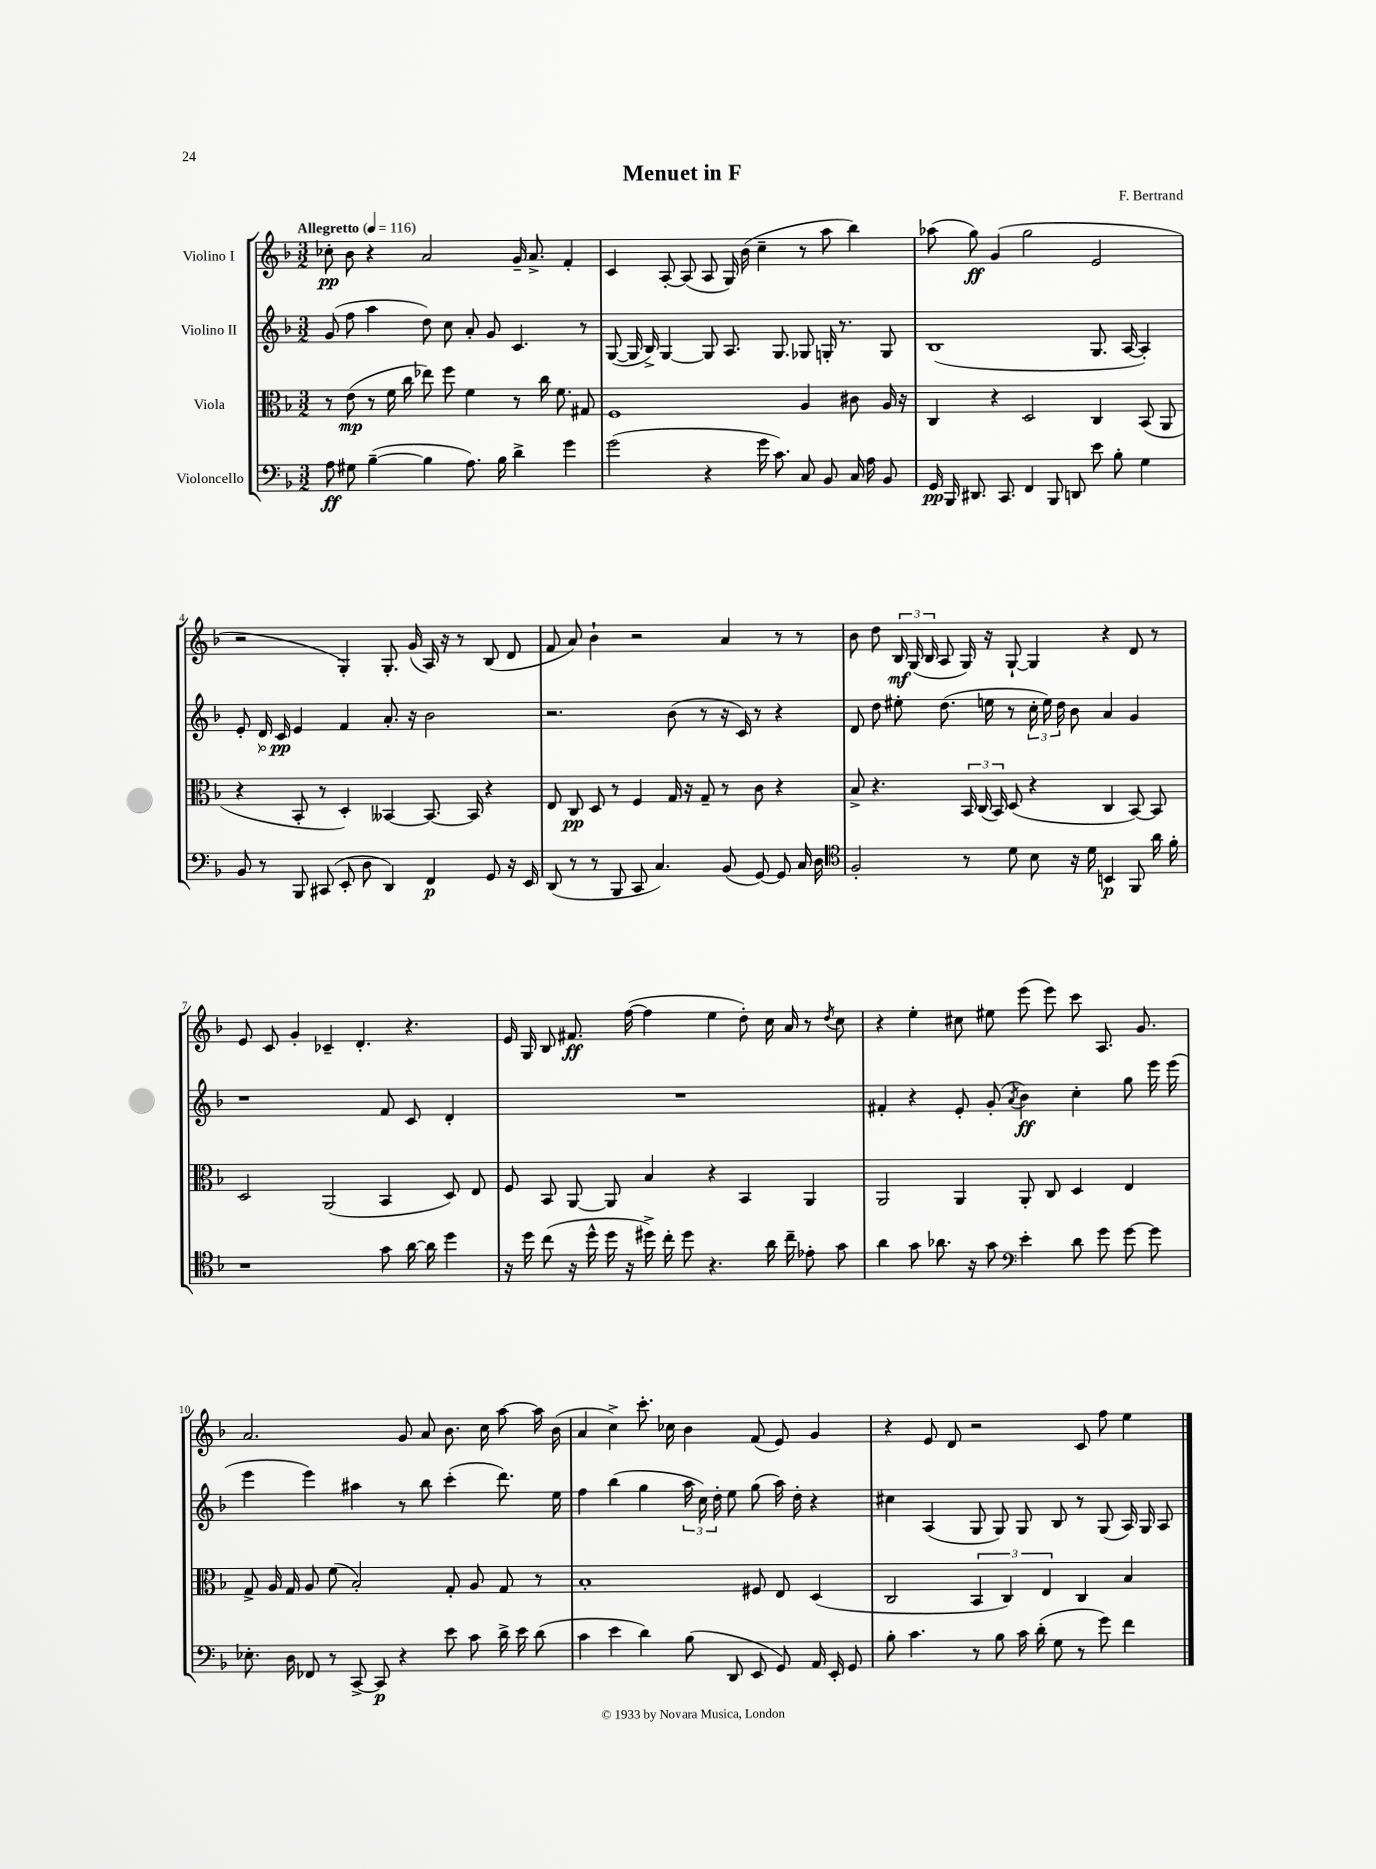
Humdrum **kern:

**kern	**dynam	**kern	**dynam	**kern	**dynam	**kern	**dynam
*part4	*part4	*part3	*part3	*part2	*part2	*part1	*part1
*staff4	*staff4	*staff3	*staff3	*staff2	*staff2	*staff1	*staff1
*I"Violoncello	*	*I"Viola	*	*I"Violino II	*	*I"Violino I	*
*clefF4	*	*clefC3	*	*clefG2	*	*clefG2	*
*k[b-]	*	*k[b-]	*	*k[b-]	*	*k[b-]	*
*M3/2	*	*M3/2	*	*M3/2	*	*M3/2	*
*MM116	*	*MM116	*	*MM116	*	*MM116	*
=1	=1	=1	=1	=1	=1	=1	=1
!	!	!	!	!	!	!LO:TX:a:B:t=Allegretto	!
8A\	ff	8r	.	(8g/	.	8cc-X'\	pp
8G#X\	.	(8e\	mp	8ff\	.	8b-\	.
([4B-~\	.	8r	.	4aa\	.	4r	.
.	.	16f\	.	.	.	.	.
.	.	16cc\	.	.	.	.	.
4B-\]	.	8ee-X\)	.	8dd\)	.	2a/	.
.	.	8ff\	.	8cc\	.	.	.
8.A\)	.	4f\	.	8a'/	.	.	.
.	.	.	.	8g/	.	.	.
16B-\	.	.	.	.	.	.	.
4d^\	.	8r	.	4.c/	.	16g~/	.
.	.	.	.	.	.	8.a^/	.
.	.	16cc\	.	.	.	.	.
.	.	8.f\	.	.	.	.	.
4g\	.	.	.	.	.	4f'/	.
.	.	8G#X/	.	8r	.	.	.
=2	=2	=2	=2	=2	=2	=2	=2
(2g\	.	1F	.	([8G/	.	4c/	.
.	.	.	.	16G/]	.	.	.
.	.	.	.	16B-^/)	.	.	.
.	.	.	.	[4G/	.	[8A'/	.
.	.	.	.	.	.	(8A/]	.
4r	.	.	.	8G/]	.	8A/	.
.	.	.	.	8.A/	.	16G/)	.
.	.	.	.	.	.	(16b-\	.
16g\	.	.	.	.	.	4cc~\	.
8.c\)	.	.	.	8.G/	.	.	.
8C/	.	4A/	.	8G-X/	.	8r	.
8BB-/	.	.	.	16Gn'/	.	8aa\	.
.	.	.	.	8.r	.	.	.
16C/	.	8c#X\	.	.	.	4bb-\)	.
16A\	.	.	.	.	.	.	.
8BB-/	.	16A/	.	8G/	.	.	.
.	.	16r	.	.	.	.	.
=3	=3	=3	=3	=3	=3	=3	=3
16GG/	pp	4C/	.	(1B-	.	(8aa-X\	.
16BBB-/	.	.	.	.	.	.	.
8.DD#X/	.	.	.	.	.	8gg\)	ff
.	.	4r	.	.	.	(4g/	.
8.CC/	.	.	.	.	.	.	.
4FF/	.	2D/	.	.	.	2gg\	.
8BBB-/	.	.	.	.	.	.	.
8DDn/	.	.	.	.	.	.	.
8e\	.	4C/	.	8.G/	.	2e/	.
8B-'\	.	.	.	.	.	.	.
.	.	.	.	[16A/	.	.	.
4G\	.	(8BB-/	.	4A'/])	.	.	.
.	.	8AA/	.	.	.	.	.
!!LO:LB:g=z
=4	=4	=4	=4	=4	=4	=4	=4
8BB-/	.	4r	.	8e'/	.	2r	.
!	!	!	!	!	!LO:HP:b	!	!
8r	.	.	.	16d/	>	.	.
.	.	.	.	16c/	pp	.	.
8BBB-/	.	8BB-'/	.	4e/	]	.	.
(8CC#X/	.	8r	.	.	.	.	.
8EE'/	.	4D'/)	.	4f/	.	4G'/)	.
8D\	.	.	.	.	.	.	.
4DD/)	.	[4BB--X/	.	8.a'/	.	8.G'/	.
.	.	.	.	16r	.	(16g/	.
4FF/	p	8.BB--/_	.	2b-\	.	16A/)	.
.	.	.	.	.	.	16r	.
.	.	.	.	.	.	8r	.
.	.	16BB--/]	.	.	.	.	.
8GG/	.	4r	.	.	.	(8B-/	.
16r	.	.	.	.	.	8d/	.
16EE/	.	.	.	.	.	.	.
=5	=5	=5	=5	=5	=5	=5	=5
(8DD/	.	8E/	.	2.r	.	8f/	.
8r	.	8C/	pp	.	.	8a/)	.
8r	.	8D/	.	.	.	4b-`\	.
8BBB-/	.	8r	.	.	.	.	.
8CC/	.	4F/	.	.	.	2r	.
4.C/)	.	.	.	.	.	.	.
.	.	16G/	.	(8b-\	.	.	.
.	.	16r	.	.	.	.	.
.	.	8G~/	.	8r	.	.	.
(8BB-/	.	8r	.	16r	.	4a/	.
.	.	.	.	16c/)	.	.	.
[8GG/)	.	8c\	.	8r	.	.	.
8GG/]	.	4r	.	4r	.	8r	.
16C/	.	.	.	.	.	8r	.
16D\	.	.	.	.	.	.	.
=6	=6	=6	=6	=6	=6	=6	=6
*clefC4	*	*	*	*	*	*	*
2F'/	.	8B-^/	.	8d/	.	8b-\	.
.	.	4.r	.	8dd\	.	8dd\	.
.	.	.	.	8ee#X'\	.	24B-/	mf
.	.	.	.	.	.	(24G/	.
.	.	.	.	.	.	24B-/	.
.	.	.	.	(8.dd\	.	8A/	.
8r	.	24BB-/	.	.	.	16G/)	.
.	.	(24C/	.	.	.	.	.
.	.	.	.	16een\	.	16r	.
.	.	24BB-/)	.	.	.	.	.
8d\	.	(8D/	.	8r	.	[8G`/	.
8B-\	.	4r	.	24cc'\	.	4G/]	.
.	.	.	.	24ee\)	.	.	.
.	.	.	.	24dd\	.	.	.
16r	.	.	.	8b-\	.	.	.
16d\	.	.	.	.	.	.	.
4BBn/	p	4C/	.	4a/	.	4r	.
8FF/	.	[8BB-/)	.	4g/	.	8d/	.
16a\	.	8BB-/]	.	.	.	8r	.
16f'\	.	.	.	.	.	.	.
!!LO:LB:g=z
=7	=7	=7	=7	=7	=7	=7	=7
1r	.	2D/	.	1r	.	8e/	.
.	.	.	.	.	.	8c/	.
.	.	.	.	.	.	4g'/	.
.	.	(2AA/	.	.	.	4c-X~/	.
.	.	.	.	.	.	4.d'/	.
8g\	.	4BB-/	.	8f/	.	.	.
[16a\	.	.	.	8c/	.	4.r	.
16a\]	.	.	.	.	.	.	.
4dd\	.	8D/)	.	4d'/	.	.	.
.	.	8E/	.	.	.	.	.
=8	=8	=8	=8	=8	=8	=8	=8
16r	.	8F/	.	1.r	.	16e/	.
16dd\	.	.	.	.	.	16G/	.
(8cc\	.	8BB-/	.	.	.	8B-/	.
16r	.	[8AA/	.	.	.	8.f#X/	ff
16dd^^\	.	.	.	.	.	.	.
16dd\	.	8AA/]	.	.	.	.	.
16r	.	.	.	.	.	([16ff\	.
16dd#X^\)	.	4B-/	.	.	.	4ff\]	.
16cc'\	.	.	.	.	.	.	.
8dd#\	.	.	.	.	.	.	.
4.r	.	4r	.	.	.	4ee\	.
.	.	4BB-/	.	.	.	8dd'\)	.
16a\	.	.	.	.	.	16cc\	.
16cc~\	.	.	.	.	.	16a/	.
8e-X'\	.	4AA/	.	.	.	8r	.
.	.	.	.	.	.	8qdd/	.
8g\	.	.	.	.	.	8cc\	.
=9	=9	=9	=9	=9	=9	=9	=9
4a\	.	2AA/	.	4f#X'/	.	4r	.
8g\	.	.	.	4r	.	4ee'\	.
8.a-X\	.	.	.	.	.	.	.
.	.	4AA/	.	8e'/	.	8cc#X\	.
16r	.	.	.	.	.	.	.
8g\	.	.	.	(8g'/	.	8ee#X\	.
*clefF4	*	*	*	*	*	*	*
.	.	.	.	8qa/	.	.	.
4e'\	.	8AA'/	.	4b-\)	ff	(8eee\	.
.	.	8C/	.	.	.	8eee\)	.
8d\	.	4D/	.	4cc'\	.	8ccc\	.
8g\	.	.	.	.	.	8.A/	.
[8g\	.	4E/	.	8gg\	.	.	.
.	.	.	.	.	.	8.g/	.
8g\]	.	.	.	16eee\	.	.	.
.	.	.	.	(16eee\	.	.	.
!!LO:LB:g=z
=10	=10	=10	=10	=10	=10	=10	=10
8.E-X'\	.	8G^/	.	4eee\	.	2.a/	.
.	.	16A/	.	.	.	.	.
16D\	.	16G/	.	.	.	.	.
8FF-X/	.	8A/	.	4eee\)	.	.	.
8r	.	(8f\	.	.	.	.	.
[8CC^/	.	2B-'/)	.	4aa#X\	.	.	.
8CC/]	p	.	.	.	.	.	.
4r	.	.	.	8r	.	8g/	.
.	.	.	.	8bb-\	.	8a/	.
8e\	.	8G'/	.	(4ccc'\	.	8.b-\	.
8c\	.	8A/	.	.	.	.	.
.	.	.	.	.	.	16cc\	.
16d^\	.	8G/	.	8.ddd\)	.	[8aa\	.
16e\	.	.	.	.	.	.	.
(8d\	.	8r	.	.	.	16aa\]	.
.	.	.	.	16ee\	.	(16b-\	.
=11	=11	=11	=11	=11	=11	=11	=11
4c\	.	1B-'	.	4ff\	.	4a/	.
4e\	.	.	.	(4bb-\	.	4cc^\)	.
4d\)	.	.	.	4gg\	.	8.ccc'\	.
.	.	.	.	.	.	16cc-X\	.
(8B-\	.	.	.	24aa\	.	4b-\	.
.	.	.	.	24cc\)	.	.	.
.	.	.	.	24dd'\	.	.	.
8DD/	.	.	.	8ee\	.	.	.
8EE/	.	8F#X/	.	(8gg\	.	(8f/	.
8GG/)	.	8E/	.	16aa\)	.	8e/)	.
.	.	.	.	16dd'\	.	.	.
16AA/	.	(4D/	.	4r	.	4g/	.
16EE'/	.	.	.	.	.	.	.
8GG/	.	.	.	.	.	.	.
=12	=12	=12	=12	=12	=12	=12	=12
8B-'\	.	2C/	.	4cc#X\	.	4r	.
4.c\	.	.	.	.	.	.	.
.	.	.	.	(4A/	.	8e/	.
.	.	.	.	.	.	8d/	.
8r	.	6BB-/	.	8G/	.	2r	.
8B-\	.	.	.	8G/)	.	.	.
.	.	6C/)	.	.	.	.	.
16c\	.	.	.	8G/	.	.	.
(16d'\	.	.	.	.	.	.	.
.	.	6E/	.	.	.	.	.
8G\	.	.	.	8B-/	.	.	.
8r	.	4C/	.	8r	.	8c/	.
8g\)	.	.	.	(8G/	.	8ff\	.
4f\	.	4B-/	.	16A/)	.	4ee\	.
.	.	.	.	16G/	.	.	.
.	.	.	.	8A/	.	.	.
==	==	==	==	==	==	==	==
*-	*-	*-	*-	*-	*-	*-	*-
